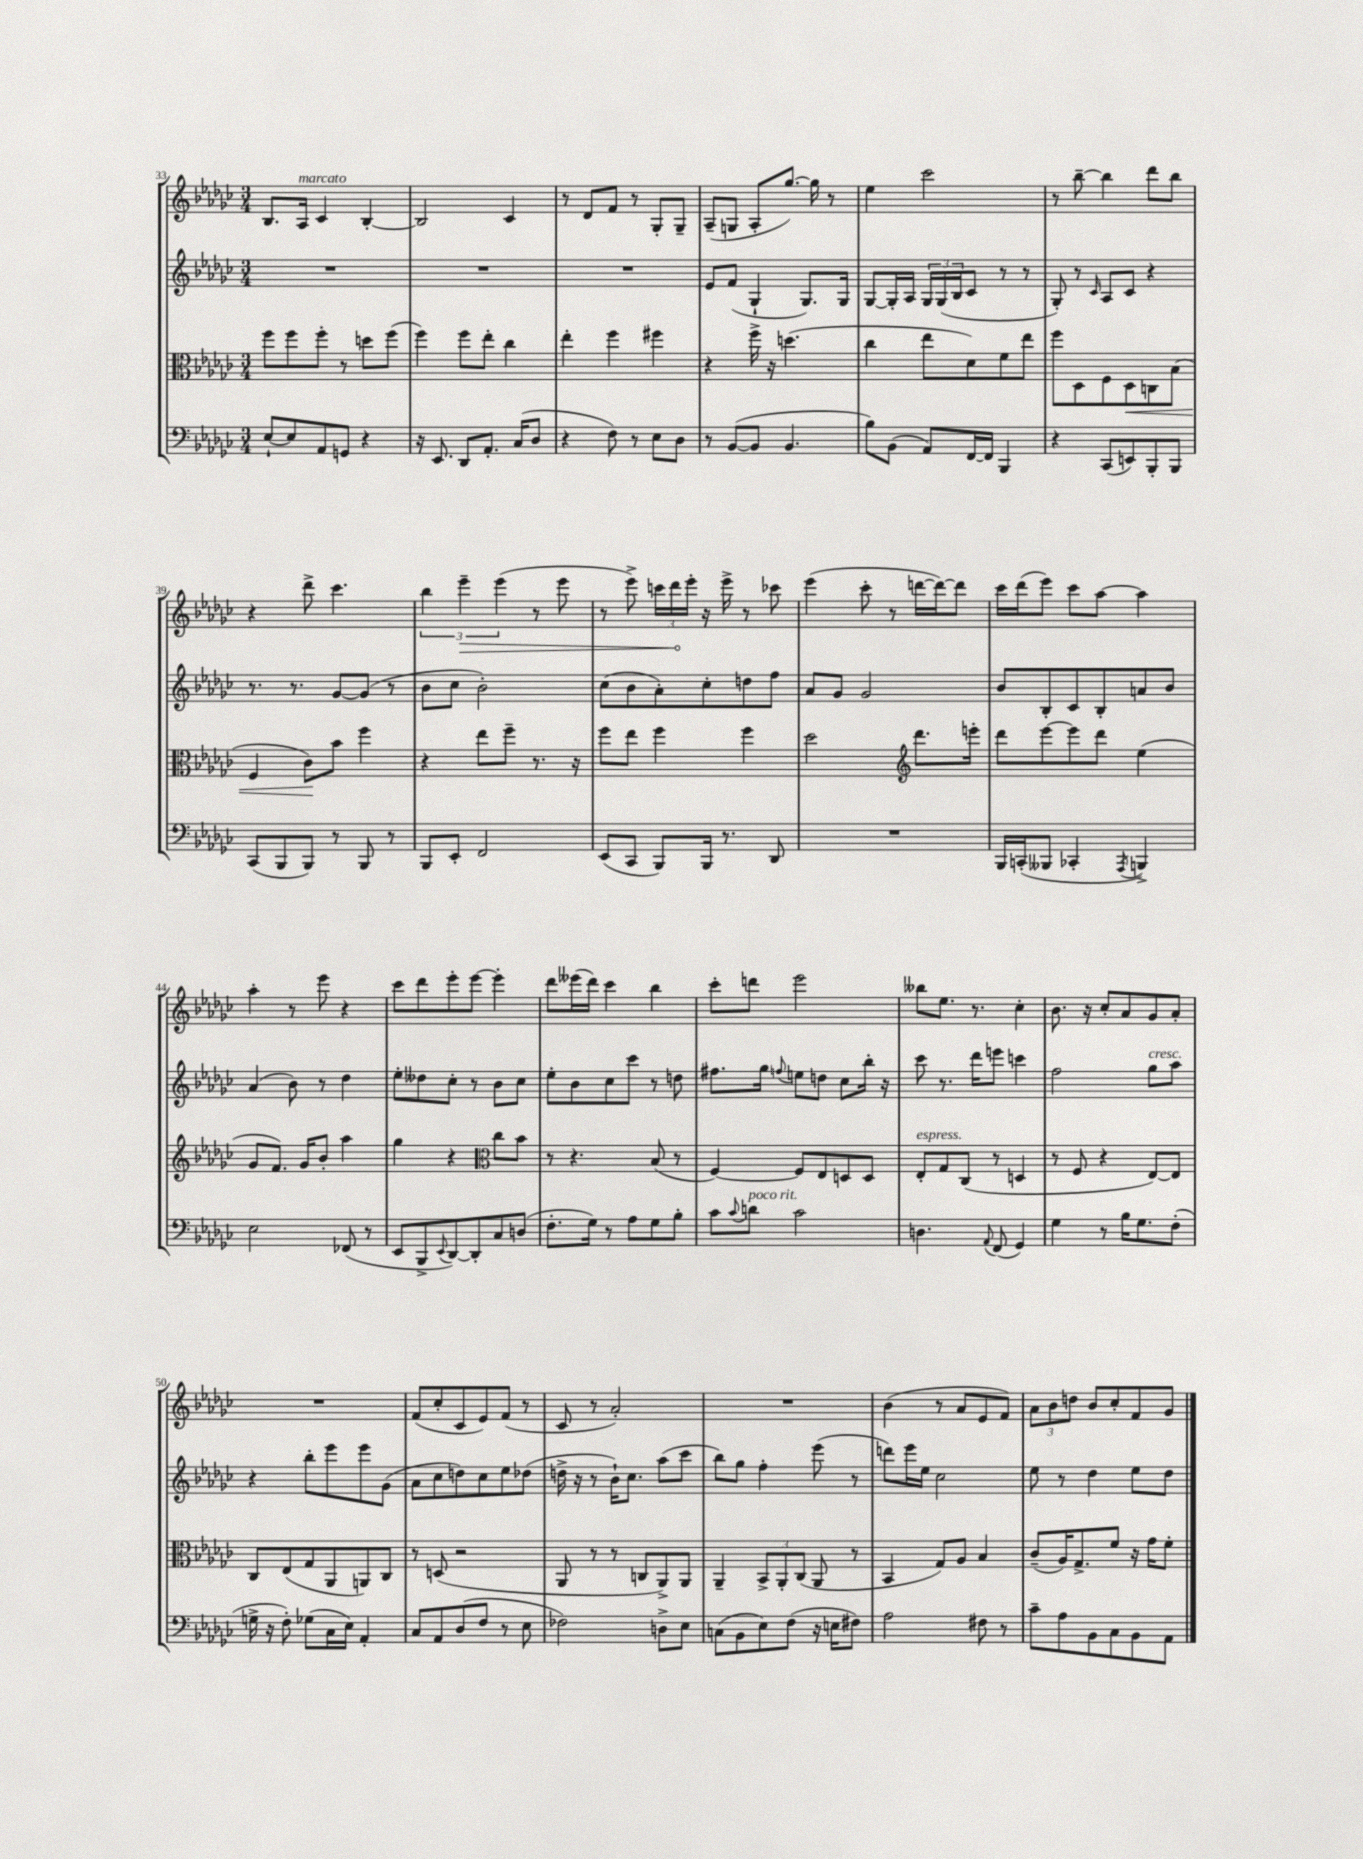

**kern	**kern	**kern	**kern
*staff4	*staff3	*staff2	*staff1
*clefF4	*clefC3	*clefG2	*clefG2
*k[b-e-a-d-g-c-]	*k[b-e-a-d-g-c-]	*k[b-e-a-d-g-c-]	*k[b-e-a-d-g-c-]
*M3/4	*M3/4	*M3/4	*M3/4
[8E-`	8ff	2.r	8.B-
8E-]	8ff	.	.
.	.	.	16A-
8AA-	8ff'	.	4c-
8GG	8r	.	.
4r	8dd	.	[4B-'
.	(8ff	.	.
=	=	=	=
16r	4ff)	2.r	2B-]
8.EE-	.	.	.
8DD-	8ff	.	.
8.AA-'	8ee-'	.	.
.	4cc-	.	4c-
(16C-	.	.	.
8D-	.	.	.
=	=	=	=
4r	4ee-'	2.r	8r
.	.	.	8d-
8F)	4ff	.	8f
8r	.	.	8r
8E-	4ff#	.	8G-'
8D-	.	.	8G-~
=	=	=	=
8r	4r	8e-	(8A-~
([8BB-	.	(8f	8G
8BB-]	16ff^	4G-`	8A-'
.	16r	.	.
4.BB-	(4.dd	.	[8.gg-)
.	.	8.G-)	.
.	.	.	16gg-]
.	.	.	8r
.	.	16G-	.
=	=	=	=
8B-)	4cc-	[8G-	4ee-
(8BB-	.	16G-']	.
.	.	16A-	.
8AA-)	8ee-	24G-	2ccc-
.	.	(24G-	.
.	.	24B-	.
[16FF	8d-)	8c-	.
16FF]	.	.	.
4BBB-	8f	8r	.
.	8ee-	8r	.
=	=	=	=
4r	8ff	8G-')	8r
.	8D-	8r	[8bb-~
.	.	16qqc-	.
(8CC-	8F	8A-	4bb-]
8EE)	8D-	8c-	.
8BBB-'	8C	4r	8ddd-
8BBB-	(8B-	.	8bb-
=	=	=	=
(8CC-	4F	8.r	4r
8BBB-	.	.	.
.	.	8.r	.
8BBB-)	8c-)	.	8ddd-^
8r	8b-	[8g-	4.ccc-
8BBB-	4ff	(8g-]	.
8r	.	8r	.
=	=	=	=
8BBB-	4r	8b-	6bb-
8EE-'	.	8cc-	.
.	.	.	6eee-~
2FF	8ee-	2b-')	.
.	.	.	(6eee-
.	8ff~	.	.
.	8.r	.	8r
.	.	.	8eee-
.	16r	.	.
=	=	=	=
(8EE-	8ff	(8cc-	8r
8CC-	8ee-	8b-	8eee-^)
8BBB-)	4ff	8a-')	24ccc
.	.	.	24ddd-
.	.	.	24eee-'
16BBB-	.	8cc-'	16r
8.r	.	.	16eee-^
.	4ff	8dd	8r
8DD-	.	8ff	8ccc-
=	=	=	=
2.r	2dd-	8a-	(4eee-
.	.	8g-	.
.	.	2g-	8ccc-'
.	.	.	8r
*	*clefG2	*	*
.	8.ddd-	.	[16ddd
.	.	.	16ddd_)
.	.	.	8ddd]
.	16eee'	.	.
=	=	=	=
16BBB-	8ddd-	8b-	16ccc-
(16CC'	.	.	(16ddd-
8BBB--	[8eee-	8B-'	8eee-)
4CC-'	8eee-]	8c-	8ccc-
.	8ddd-	8B-'	[8aa-
8qAAA-	.	.	.
4BBB^)	(4ee-	8a	4aa-]
.	.	8b-	.
=	=	=	=
2E-	8g-	(4a-	4aa-'
.	8.f)	.	.
.	.	8b-)	8r
.	16g-	.	.
.	8b-'	8r	8eee-
(8FF-	4aa-	4dd-	4r
8r	.	.	.
=	=	=	=
8EE-	4gg-	8ee-'	8ccc-
8BBB-^	.	8dd--	8ddd-
8qqEE-	.	.	.
[8DD-)	4r	8cc-'	8eee-'
8DD-']	.	8r	[8eee-
*	*clefC3	*	*
8C-	8cc-	8b-	4eee-']
(8D	8b-	8cc-	.
=	=	=	=
8.F'	8r	8ee-'	8ddd-
.	4.r	8b-	(16eee--
16G-)	.	.	16ddd-)
8r	.	8cc-	4ccc-
8A-	.	8ccc-	.
8G-	(8B-	8r	4bb-
8B-'	8r	8dd	.
=	=	=	=
8c-	[4F)	8.ff#	8ccc-'
8qqc-	.	.	.
8d	.	.	8ddd
.	.	16gg-	.
.	.	8qqff	.
2c-	8F]	8ee	2eee-
.	8E-	8dd	.
.	8D	8cc-	.
.	8D	16bb-'	.
.	.	16r	.
=	=	=	=
4.D	8E-'	8ccc-	8bb--
.	8G-	8.r	8.ee-
.	(8C-	.	.
.	.	16ddd-	8.r
8qqAA-	.	.	.
(8FF	8r	8eee	.
4GG-)	4D	4ccc	4cc-'
=	=	=	=
4G-	8r	2ff	8.b-
.	8F	.	.
.	.	.	16r
8r	4r	.	8cc-'
16B-	.	.	8a-
8.G-	.	.	.
.	[8E-)	8gg-	8g-
(8F'	8E-]	8aa-	8a-'
=	=	=	=
16G^	8C-	4r	2.r
16r	.	.	.
8F')	(8E-	.	.
(8G-	8G-	8bb-'	.
16C-	8AA-	8eee-	.
16E-)	.	.	.
4AA-'	8AA)	8eee-	.
.	8C-	(8g-	.
=	=	=	=
8C-	8r	8a-	(8f
8AA-	(8D	8cc-	8cc-'
(8D-	2r	8dd)	8c-
8F	.	8cc-	8e-)
8r	.	8ee-	(8f
8E-	.	(8dd-	8r
=	=	=	=
2F-)	8AA-	16dd^	8c-
.	.	16r	.
.	8r	8r	8r
.	8r	16b-`)	2a-')
.	.	8.cc-	.
.	8C	.	.
8D^	8AA-^)	(8aa-	.
8E-	8AA-	8ccc-	.
=	=	=	=
(8C	4AA-~	8bb-)	2.r
8BB-	.	8gg-	.
8E-)	12BB-^	4ff'	.
.	12AA-'	.	.
(8F	.	.	.
.	(12C-	.	.
16r	8AA-	(8eee-	.
16E	.	.	.
8F#)	8r	8r	.
=	=	=	=
2A-	4BB-	8ddd)	(4b-
.	.	16eee-	.
.	.	16ee-	.
.	8G-)	2cc-	8r
.	8A-	.	8a-
8F#	4B-	.	8e-
8r	.	.	8f)
=	=	=	=
8c-~	(8c-~	8ee-	12a-
.	.	.	12b-
8A-	16A-)	8r	.
.	.	.	12dd
.	8.G-^	.	.
8BB-	.	4dd-	8b-
8C-	8f	.	8cc-'
8BB-	16r	8ee-	8f
.	16g-	.	.
8AA-	8f'	8dd-	8g-
==	==	==	==
*-	*-	*-	*-
